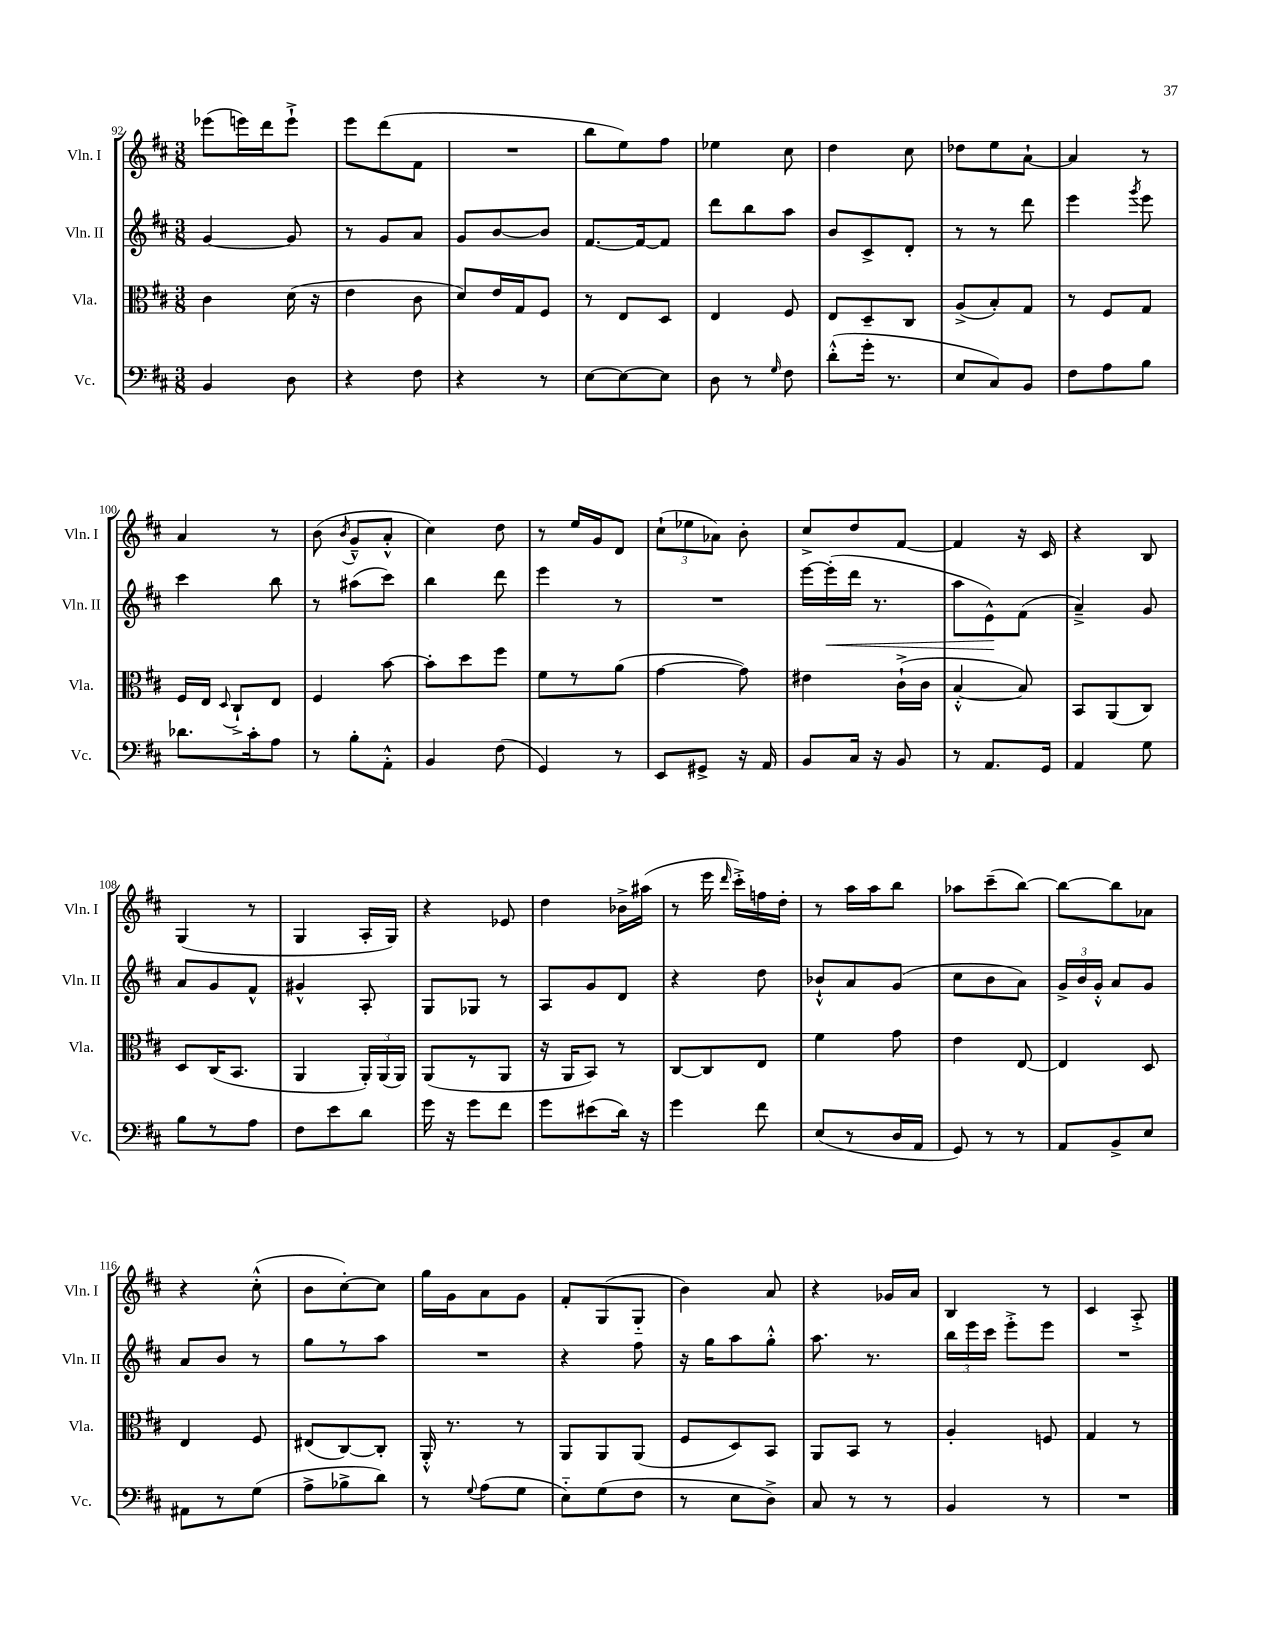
<<
\new StaffGroup <<
\new Staff = "s0" \with { instrumentName = "Vln. I" shortInstrumentName = "Vln. I" } {
    \clef treble \key d \major \numericTimeSignature \time 3/8
    \autoBeamOff ees'''8[( e'''16) d'''16 e'''8]-!-> |
    e'''8[ d'''8( fis'8] |
    R4. |
    b''8[ e''8) fis''8] |
    ees''4 cis''8 |
    d''4 cis''8 |
    des''8[ e''8 a'8]~-! |
    a'4 r8 |
    a'4 r8 |
    b'8( \acciaccatura { b'8 } g'8[---^ a'8]-.-^ |
    cis''4) d''8 |
    r8 e''16[ g'16 d'8] |
    \tuplet 3/2 { cis''8[-!( ees''8 aes'8]) } b'8-. |
    cis''8[-> d''8 fis'8]~ |
    fis'4 r16 cis'16 |
    r4 b8 |
    g4( r8 |
    g4 a16[-. g16]) |
    r4 ees'8 |
    d''4 bes'16[-> ais''16]( |
    r8 e'''16 \grace { d'''16 } cis'''16[-.->) f''16 d''16]-. |
    r8 a''16[ a''16 b''8] |
    aes''8[ cis'''8--( b''8]~) |
    b''8[~ b''8 aes'8] |
    r4 cis''8-.-^( |
    b'8[ cis''8~-.) cis''8] |
    g''16[ g'16 a'8 g'8] |
    fis'8[-. g8( g8]-_ |
    b'4) a'8 |
    r4 ges'16[ a'16] |
    b4 r8 |
    cis'4 a8-.-> \bar "|." |
}
\new Staff = "s1" \with { instrumentName = "Vln. II" shortInstrumentName = "Vln. II" } {
    \clef treble \key d \major \numericTimeSignature \time 3/8
    \autoBeamOff g'4~ g'8 |
    r8 g'8[ a'8] |
    g'8[ b'8~ b'8] |
    fis'8.[~ fis'16~ fis'8] |
    d'''8[ b''8 a''8] |
    b'8[ cis'8-> d'8]-. |
    r8 r8 d'''8 |
    e'''4 \acciaccatura { g'''8 } e'''8 |
    cis'''4 b''8 |
    r8 ais''8[( cis'''8]) |
    b''4 d'''8 |
    e'''4 r8 |
    R4. |
    e'''16[~ e'''16-.\<( d'''16] r8. |
    a''8[ e'8-^\!) fis'8]( |
    a'4--->) g'8 |
    a'8[ g'8 fis'8]-^ |
    gis'4-^ a8-. |
    g8[ ges8] r8 |
    a8[ g'8 d'8] |
    r4 d''8 |
    bes'8[-!-^ a'8 g'8]( |
    cis''8[ b'8 a'8]) |
    \tuplet 3/2 { g'16[-> b'16 g'16]-.-^ } a'8[ g'8] |
    a'8[ b'8] r8 |
    g''8[ r8 a''8] |
    R4. |
    r4 fis''8 |
    r16 g''16[ a''8 g''8]-.-^ |
    a''8. r8. |
    \tuplet 3/2 { b''16[ e'''16 cis'''16] } e'''8[-.-> e'''8] |
    R4. \bar "|." |
}
\new Staff = "s2" \with { instrumentName = "Vla." shortInstrumentName = "Vla." } {
    \clef alto \key d \major \numericTimeSignature \time 3/8
    \autoBeamOff cis'4 d'16( r16 |
    e'4 cis'8 |
    d'8[) e'16 g16 fis8] |
    r8 e8[ d8] |
    e4 fis8 |
    e8[ d8-- cis8] |
    a8[->( b8-.) g8] |
    r8 fis8[ g8] |
    fis16[ e16] \appoggiatura { d8 } cis8[-!-> e8] |
    fis4 b'8~ |
    b'8[-. d''8 fis''8] |
    fis'8[ r8 a'8]( |
    g'4~ g'8) |
    eis'4 cis'16[-!->( cis'16] |
    b4~-.-^ b8) |
    b,8[ a,8( cis8]) |
    d8[ cis16( b,8.] |
    a,4 \tuplet 3/2 { a,16[-.) a,16( a,16]) } |
    a,8[( r8 a,8] |
    r16 a,16[ b,8]) r8 |
    cis8[~ cis8 e8] |
    fis'4 g'8 |
    e'4 e8~ |
    e4 d8 |
    e4 fis8 |
    eis8[( cis8~) cis8]-. |
    a,16-.-^ r8. r8 |
    a,8[ a,8 a,8]( |
    fis8[ d8) b,8] |
    a,8[ b,8] r8 |
    a4-. f8 |
    g4 r8 \bar "|." |
}
\new Staff = "s3" \with { instrumentName = "Vc." shortInstrumentName = "Vc." } {
    \clef bass \key d \major \numericTimeSignature \time 3/8
    \autoBeamOff b,4 d8 |
    r4 fis8 |
    r4 r8 |
    e8[~ e8~ e8] |
    d8 r8 \grace { g16 } fis8 |
    d'8[-.-^( g'16]-. r8. |
    e8[ cis8) b,8] |
    fis8[ a8 b8] |
    des'8.[ cis'16-. a8] |
    r8 b8[-. a,8]-.-^ |
    b,4 fis8( |
    g,4) r8 |
    e,8[ gis,8]-> r16 a,16 |
    b,8[ cis16] r16 b,8 |
    r8 a,8.[ g,16] |
    a,4 g8 |
    b8[ r8 a8] |
    fis8[ e'8 d'8] |
    g'16 r16 g'8[ fis'8] |
    g'8[ eis'8( d'16]) r16 |
    g'4 fis'8 |
    e8[( r8 d16 a,16] |
    g,8) r8 r8 |
    a,8[ b,8-> e8] |
    ais,8[ r8 g8]( |
    a8[-> bes8-> d'8]) |
    r8 \appoggiatura { g8 } a8[( g8] |
    e8[-_) g8( fis8] |
    r8 e8[ d8]->) |
    cis8 r8 r8 |
    b,4 r8 |
    R4. \bar "|." |
}
>>
>>
\layout { \context { \Score currentBarNumber = #92 } }
